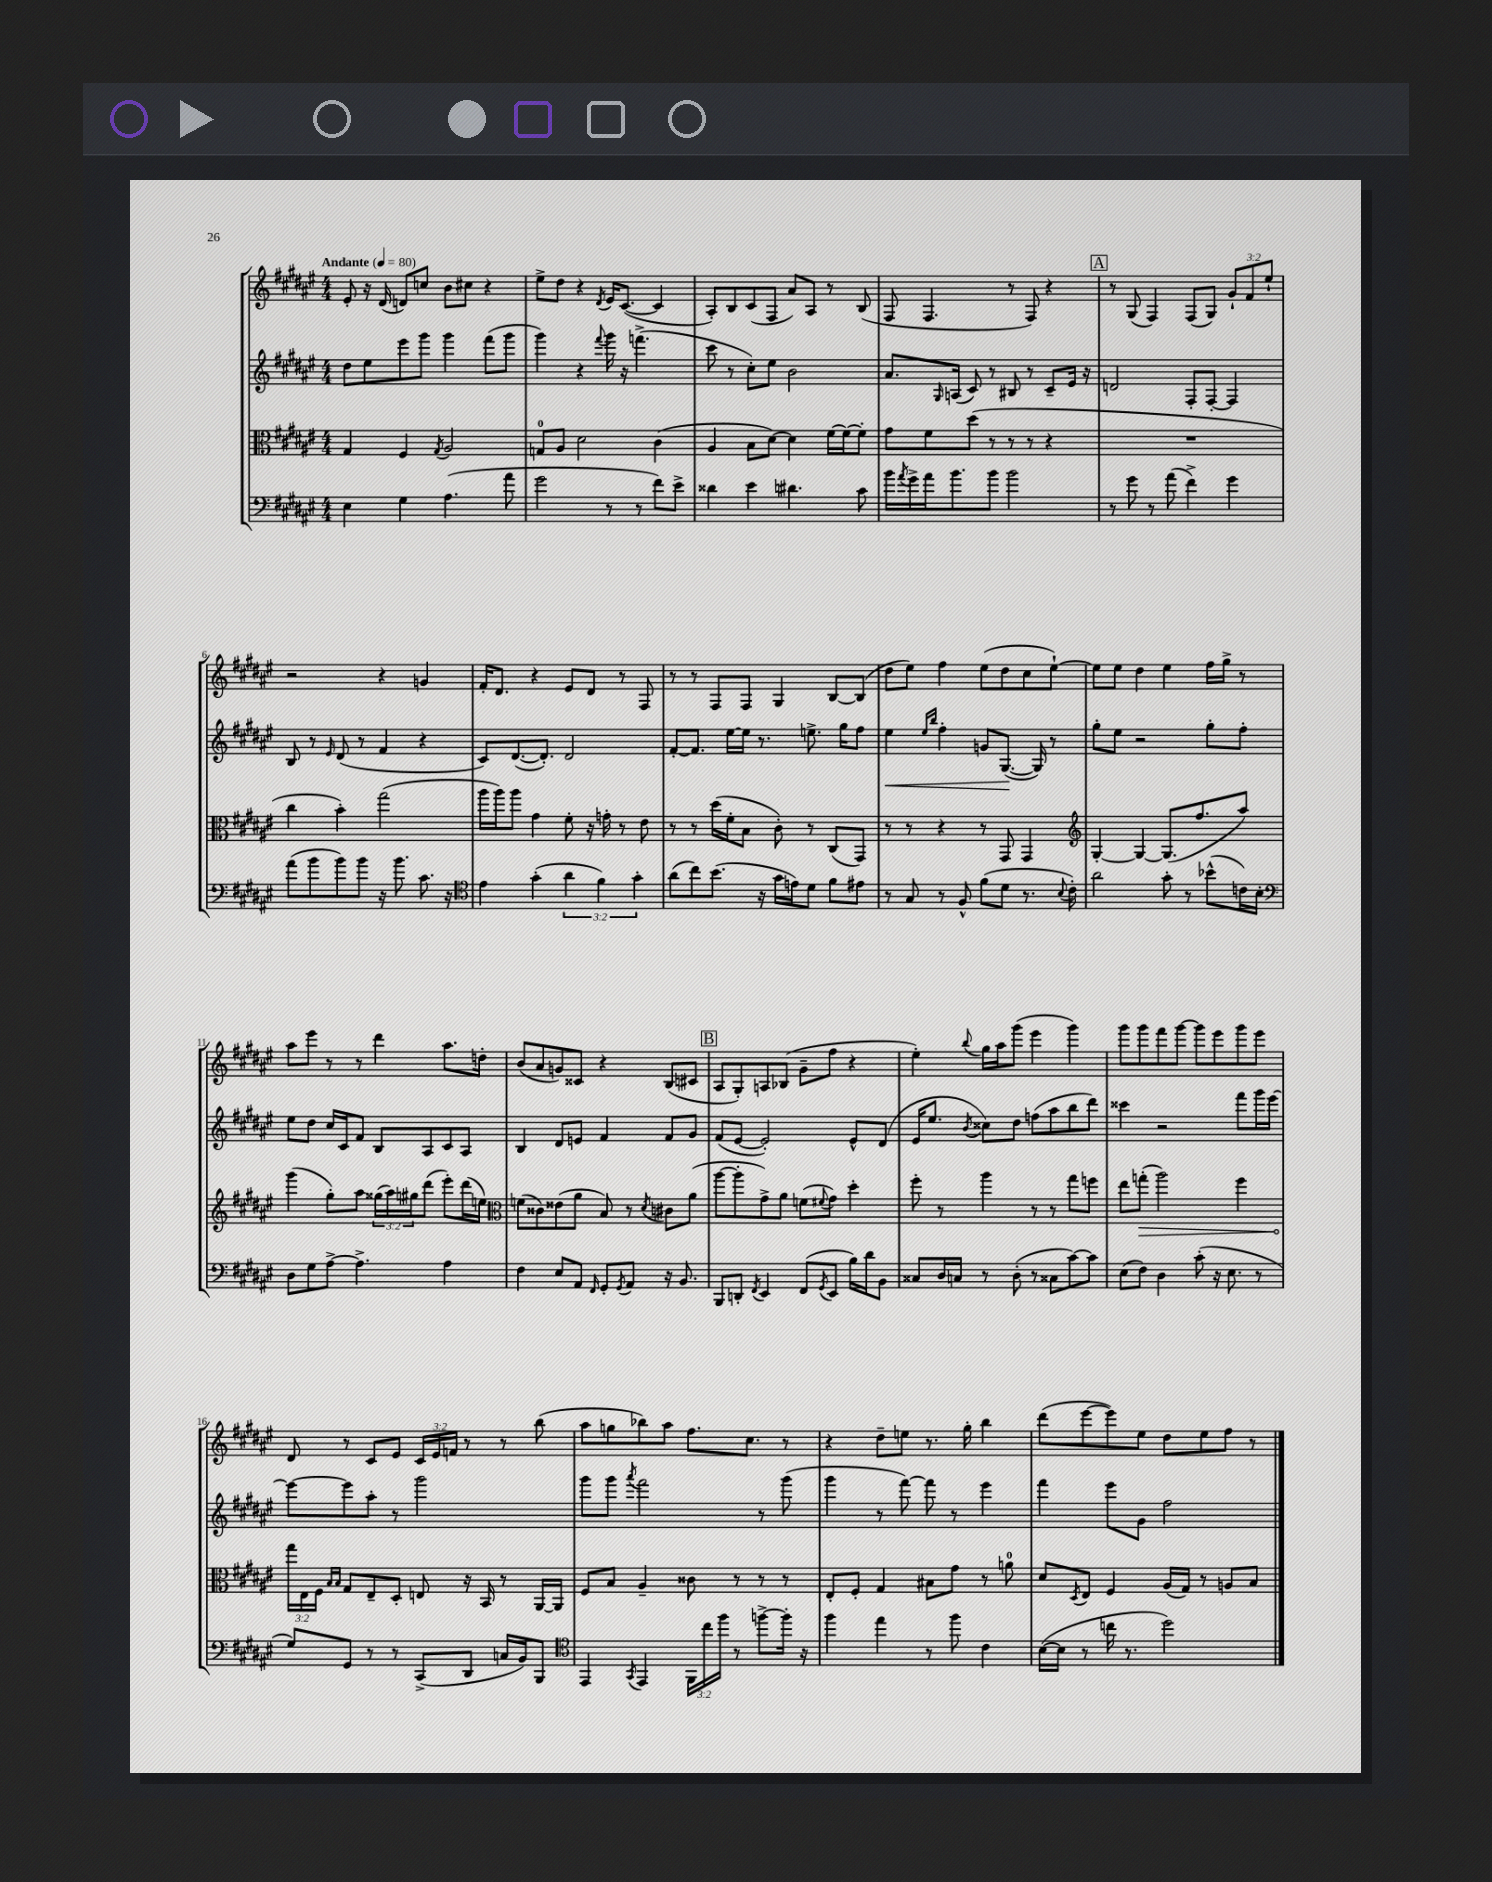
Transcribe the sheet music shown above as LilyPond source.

<<
\new StaffGroup <<
\new Staff = "s0" {
    \clef treble \key fis \major \numericTimeSignature \time 4/4 \override Staff.TupletNumber.text = #tuplet-number::calc-fraction-text \tempo "Andante" 4 = 80
    eis'8-. r16 dis'16( d'8) c''8 b'8 cis''8 r4 |
    eis''8-> dis''8 r4 \acciaccatura { dis'8 } eis'16 cis'8.~( cis'4 |
    ais8-.) b8 cis'8( fis8 ais'8) ais8 r8 b8( |
    fis8 fis4. r8 fis8) r4 |
    \mark \markup { \box "A" } r8 gis8( fis4) fis8( gis8) \tuplet 3/2 { gis'8-! fis'8 eis''8-! } |
    r2 r4 g'4 |
    fis'16-. dis'8. r4 eis'8 dis'8 r8 fis8 |
    r8 r8 fis8 fis8 gis4 b8~ b8( |
    dis''8 eis''8) fis''4 eis''8( dis''8 cis''8 eis''8~-!) |
    eis''8 eis''8 dis''4 eis''4 fis''16 gis''16-> r8 |
    ais''8 eis'''8 r8 r8 dis'''4 ais''8. d''16-. |
    b'8( ais'8 g'8) cisis'8 r4 b8( cis'8 |
    \mark \markup { \box "B" } ais8 gis8-.) a8 bes8( gis'8-- fis''8 r4 |
    eis''4-.) \appoggiatura { b''8 } gis''16 ais''16 gis'''8( eis'''4 gis'''4) |
    gis'''8 gis'''8 fis'''8 gis'''8~ gis'''8 eis'''8 gis'''8 eis'''8 |
    dis'8 r8 cis'8 eis'8 \tuplet 3/2 { cis'16 eis'16 f'16 } r8 r8 b''8( |
    ais''8 g''8 bes''8) ais''8 fis''8. cis''8. r8 |
    r4 dis''8-- e''8 r8. gis''16-. b''4 |
    dis'''8( eis'''8~ eis'''8) eis''8 dis''8 eis''8 fis''8 r8 \bar "|." |
}
\new Staff = "s1" {
    \clef treble \key fis \major \numericTimeSignature \time 4/4
    dis''8 eis''8 eis'''8 gis'''8 gis'''4 fis'''8( gis'''8 |
    gis'''4) r4 \appoggiatura { fis'''8 } gis'''16 r16 f'''4.->( |
    cis'''8 r8 cis''8-.) eis''8 b'2 |
    ais'8. \grace { gis16 } a16( cis'8) r8 bis8 r8 cis'8-- eis'16 r16 |
    \mark \markup { \box "A" } d'2 fis8-. fis8~-. fis4 |
    b8 r8 \grace { eis'16 } dis'8( r8 fis'4 r4 |
    cis'8) dis'8.~( dis'8.-.) dis'2 |
    fis'8~-. fis'8. eis''16~ eis''16 r8. e''8.-> gis''16 fis''8 |
    eis''4\< \grace { eis''16 b''16 } fis''4-. g'8 gis8.~\!( gis16) r8 |
    gis''8-. eis''8 r2 gis''8-. fis''8-. |
    eis''8 dis''8 cis''16 cis'16 fis'8 b8 ais8 cis'8 ais8 |
    b4 dis'8 e'8 fis'4 fis'8 gis'8 |
    \mark \markup { \box "B" } fis'8( eis'8~ eis'2-.) eis'8-^ dis'8( |
    eis'16 eis''8. \acciaccatura { b'8 } cisis''8) dis''8 f''8( ais''8 b''8 dis'''8) |
    cisis'''4 r2 fis'''8 gis'''16 eis'''16~ |
    eis'''8~ eis'''8 ais''8-. r8 gis'''2 |
    gis'''8 gis'''8 \acciaccatura { ais'''8 } fis'''2 r8 gis'''8( |
    gis'''4 r8 fis'''8~) fis'''8 r8 eis'''4 |
    fis'''4 eis'''8 gis'8 fis''2 \bar "|." |
}
\new Staff = "s2" {
    \clef alto \key fis \major \numericTimeSignature \time 4/4 \override Staff.TupletNumber.text = #tuplet-number::calc-fraction-text
    gis4 fis4 \acciaccatura { gis8 } ais2 |
    g8-0 ais8 dis'2 cis'4( |
    ais4 b8 dis'8~) dis'4 fis'16~ fis'16~ fis'8-. |
    gis'8 fis'8 dis''8( r8 r8 r8 r4 |
    \mark \markup { \box "A" } R1 |
    cis''4 b'4-.) gis''2( |
    ais''16 ais''16) ais''8 gis'4 fis'8-. r16 g'16-. r8 eis'8 |
    r8 r8 dis''16( fis'16-. b8 cis'8-.) r8 cis8( gis,8) |
    r8 r8 r4 r8 gis,8 gis,4 |
    \clef treble gis4~-. gis4~ gis8.( fis''8. ais''8) |
    gis'''4( gis''8-.) ais''8 \tuplet 3/2 { gisis''16( ais''16) gis''16 } dis'''8( eis'''8-.) dis'''16( e''16) |
    \clef alto f'8( cisis'8) eisis'8( ais'8 b8) r8 \acciaccatura { dis'8 } cis'8 ais'8( |
    \mark \markup { \box "B" } ais''8~ ais''8-. gis'8->) ais'8 f'8( \appoggiatura { fis'8 } gis'8) dis''4-. |
    fis''8-. r8 ais''4 r8 r8 gis''8 f''8 |
    eis''8 \once \override Hairpin.circled-tip = ##t g''8-.\>( ais''2) fis''4 |
    \tuplet 3/2 { gis''16\! eis16 fis16 } \grace { b16 b16 } gis8 eis8-- dis8-. e8 r16 b,16 r8 ais,16~ ais,16 |
    fis8 b8 ais4-- cisis'8 r8 r8 r8 |
    eis8-. fis8-. gis4 bis8 gis'8 r8 a'8-0 |
    dis'8 \acciaccatura { dis8 } eis8 fis4 ais16( gis16) r8 a8 b8 \bar "|." |
}
\new Staff = "s3" {
    \clef bass \key fis \major \numericTimeSignature \time 4/4 \override Staff.TupletNumber.text = #tuplet-number::calc-fraction-text
    eis4 gis4 ais4.( ais'8 |
    gis'2 r8 r8 fis'8) eis'8-> |
    disis'4 eis'4 dis'4. cis'8 |
    b'16 \acciaccatura { ais'8 } gis'16-> ais'16 b'8. b'8 b'2 |
    \mark \markup { \box "A" } r8 gis'8 r8 ais'8( fis'4->) gis'4 |
    ais'8( b'8 b'8) b'8 r16 b'8. cis'8. r16 |
    \clef tenor eis'4 gis'4-.( \tuplet 3/2 { ais'4 fis'4) gis'4-. } |
    ais'8( cis''8) b'8.( r16 gis'16 e'16) dis'8 fis'8 eis'8 |
    r8 gis8 r8 fis8-^ fis'8( dis'8 r8. \appoggiatura { b8 } cis'16-.) |
    ais'2 gis'8-. r8 bes'8-^( c'16) b16-. |
    \clef bass dis8 gis8 ais8~-> ais4.-> ais4 |
    fis4 eis8 ais,8 \grace { fis,16 } gis,8-. \acciaccatura { gis,8 } ais,8 r16 b,8. |
    \mark \markup { \box "B" } b,,8 d,8-. \acciaccatura { fis,8 } eis,4 fis,8( \acciaccatura { gis,8 } eis,8 b16) dis'16 b,8 |
    cisis8 dis16 c16 r8 dis8-.( r8 cisis8 cis'8~) cis'8 |
    eis8( fis8) dis4 cis'8-.( r16 eis8. r8 |
    gis8) gis,8 r8 r8 cis,8->( dis,8 c16 b,16) b,,8 |
    \clef tenor eis,4 \acciaccatura { gis,8 } eis,4 \tuplet 3/2 { fis,16 cis''16 fis''16 } r8 f''8~-> f''16-. r16 |
    fis''4 eis''4 r8 fis''8 cis'4 |
    b16~( b16 r8 c''16 r8. dis''2) \bar "|." |
}
>>
>>
